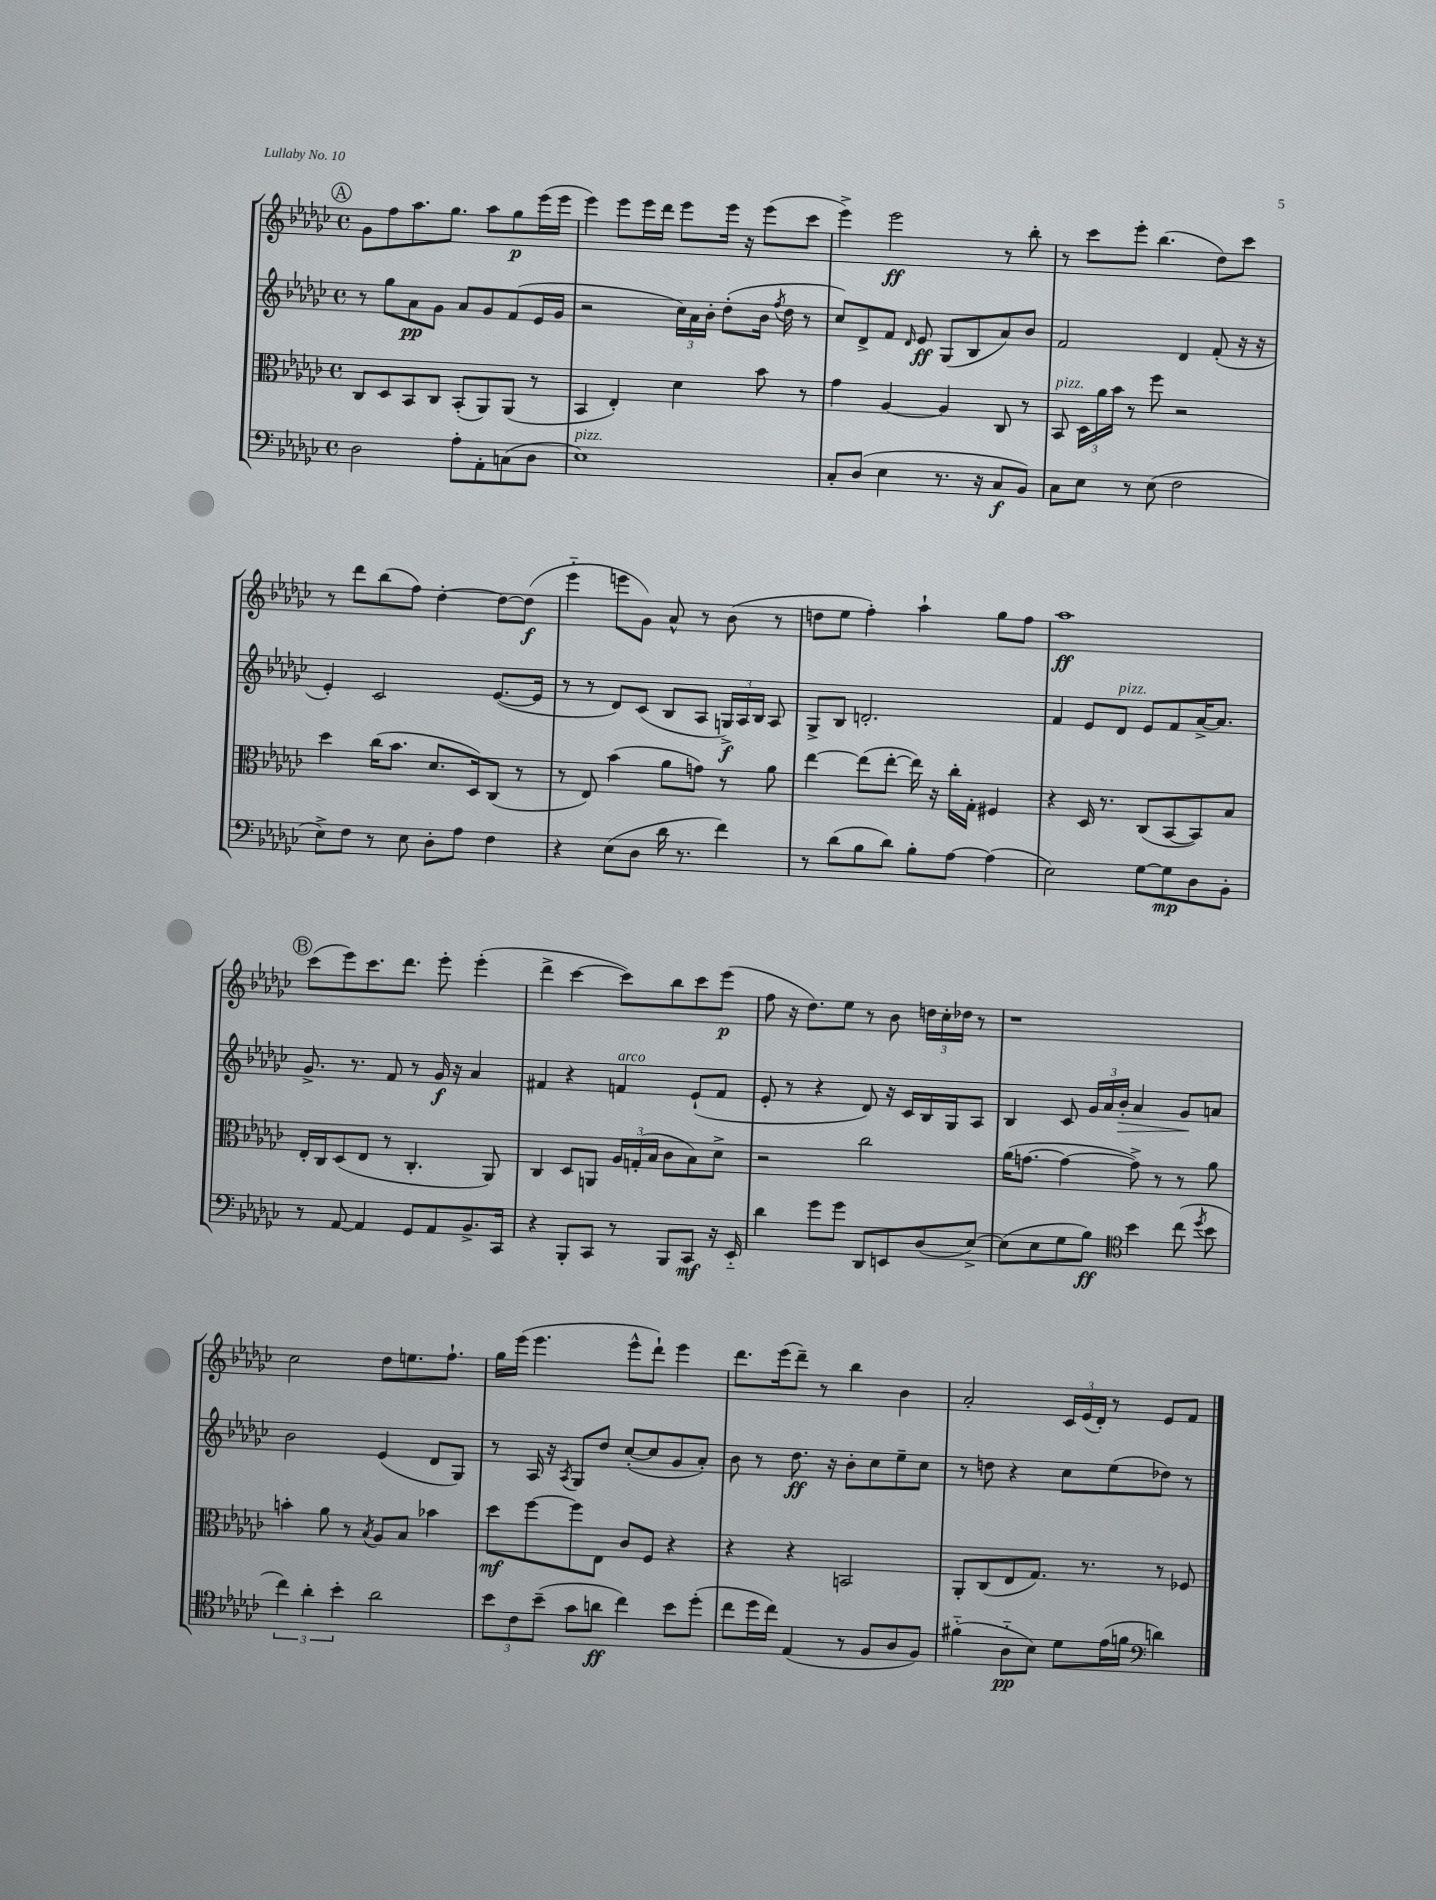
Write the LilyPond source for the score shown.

<<
\new StaffGroup <<
\new Staff = "s0" {
    \clef treble \key ges \major \defaultTimeSignature \time 4/4
    \autoBeamOff \mark \markup { \circle "A" } ges'8[ f''8 aes''8. ges''8.] aes''8[ ges''8\p ees'''16( ees'''16] |
    ees'''4) ees'''8[ ees'''16 des'''16] ees'''8[ ees'''16] r16 ees'''8[( ces'''8] |
    ees'''4->) ees'''2\ff r8 bes''8-. |
    r8 ces'''8[ ees'''8]-. bes''4.( des''8[) ces'''8] |
    r8 des'''8[ bes''8( f''8]) des''4~-. des''8[~ des''8]\f( |
    ees'''4-_ e'''8[ ges'8]) aes'8-^ r8 bes'8( r8 |
    d''8[ ees''8] f''4-.) aes''4-! ges''8[ f''8] |
    aes''1\ff |
    \mark \markup { \circle "B" } ces'''8[( ees'''8) ces'''8. des'''8.] ees'''8-. ees'''4-.( |
    des'''4-> ces'''4~ ces'''8[) bes''8 ces'''8 ees'''8]\p( |
    f''8 r16 des''8.[) ees''8] r8 bes'8 \tuplet 3/2 { d''16[ ces''16-. des''16] } r8 |
    r1 |
    ces''2 des''8[ e''8. f''8.]-! |
    ges''16[ ees'''16]( ees'''4. ees'''8[-^ des'''8]-!) ees'''4 |
    des'''8.[ ees'''16( des'''8]--) r8 bes''4 bes'4 |
    aes'2-. \tuplet 3/2 { ces'16[ ees'16( des'16]-.) } r8 ees'8[ f'8] \bar "|." |
}
\new Staff = "s1" {
    \clef treble \key ges \major \defaultTimeSignature \time 4/4
    \autoBeamOff \mark \markup { \circle "A" } r8 ges''8[ aes'8\pp ges'8] aes'8[ ges'8 f'8( ees'16 ges'16] |
    r2 \tuplet 3/2 { ces''16[) aes'16 bes'16]-. } des''8[-.( bes'16] \acciaccatura { f''8 } des''16 r8 |
    ces''8[) des'8-> f'8] \grace { des'16 } ees'8\ff ges8[( bes8 aes'8) bes'8] |
    f'2 des'4 f'8-.( r16 r16 |
    ees'4-.) ces'2 ees'8.[~( ees'16] |
    r8 r8 des'8[) ces'8]( bes8[ aes8] \tuplet 3/2 { g16[->\f) aes16 bes16] } aes8 |
    ges8[-> bes8] d'2.-. |
    f'4 ees'8[ des'8]^\markup { \italic "pizz." } ees'8[ f'8 aes'16~-> aes'8.] |
    \mark \markup { \circle "B" } ges'8.-> r8. f'8 r8 ges'16\f r16 aes'4 |
    fis'4 r4 f'4^\markup { \italic "arco" } ees'8[-!( f'8] |
    ees'8-. r8 r4 des'8) r16 ces'16[ bes16 ges16 aes8] |
    bes4 ces'8 \tuplet 3/2 { ges'16[ aes'16 bes'16]-.\> } aes'4 ges'8[\! a'8] |
    bes'2 ees'4( des'8[ ges8]) |
    r8 aes16 r16 \acciaccatura { aes8 } ges8[ des''8] ces''8[~-.( ces''8 ges'8 aes'8]-.) |
    bes'8 r8 des''8.\ff r16 bes'8[-. ces''8 ees''8-- ces''8] |
    r8 d''8 r4 ces''8[ ees''8( des''8]) r8 \bar "|." |
}
\new Staff = "s2" {
    \clef alto \key ges \major \defaultTimeSignature \time 4/4
    \autoBeamOff \mark \markup { \circle "A" } ces8[ des8 bes,8 ces8] bes,8[-.( aes,8) aes,8]( r8 |
    bes,4 ees4-.) des'4 bes'8 r8 |
    ges'4 aes4~ aes4 ces8 r8 |
    bes,8^\markup { \italic "pizz." } \tuplet 3/2 { des16[ aes'16 bes'16] } r8 f''8 r2 |
    des''4 ces''16[( bes'8.] des'8.[ des16) ces8]( r8 |
    r8 ees8) bes'4( aes'8[ g'8]) r8 aes'8 |
    ees''4~ ees''8[( ees''8]~-. ees''16) r16 ces''16[-. ges16]-. fis4 |
    r4 des16 r8. ces8[( bes,8~ bes,8) bes8] |
    \mark \markup { \circle "B" } ees16[-. ces16 des8( ees8] r8 ces4.-. aes,8) |
    ces4 des8[ a,8] \tuplet 3/2 { aes16[ g16-.( bes16] } ces'8[ bes8) des'8]-> |
    r2 ces''2 |
    aes'16[( g'8.]~ g'4~ g'8->) r8 r8 aes'8 |
    b'4-. aes'8 r8 \acciaccatura { bes8 } aes8[ bes8] bes'4 |
    des''8[\mf f''8~ f''8 ees8] ces'8[ f8] r4 |
    r4 r4 b,2 |
    aes,8[-. ces8( ees8 ges8.]) r8. r8 fes8 \bar "|." |
}
\new Staff = "s3" {
    \clef bass \key ges \major \defaultTimeSignature \time 4/4
    \autoBeamOff \mark \markup { \circle "A" } des2 aes8[-. aes,8-. c8( des8] |
    ees1^\markup { \italic "pizz." }) |
    ces8[-. des8]( ees4 r8. r16 ces8[\f bes,8]) |
    ces8[ ees8] r8 ees8( f2 |
    ees8[->) f8] r8 ees8 des8[-. aes8] f4 |
    r4 ees8[( des8] des'16 r8. f'4) |
    r8 des'8[( bes8 des'8]) bes8[-. aes8]~ aes4( |
    ees2) ges8[~ ges8\mp des8 bes,8]-. |
    \mark \markup { \circle "B" } r8 aes,8~ aes,4 ges,8[ aes,8 bes,8.-> ces,16] |
    r4 bes,,8[-. ces,8] r8 bes,,8[ ces,8]\mf r16 ees,16-_ |
    des'4 ges'8[ ges'8] des,8[ e,8 des8( ees8]~->) |
    ees8[( ees8 ges8 bes8]\ff) \clef tenor bes'4 ces''8( \acciaccatura { des''8 } bes'8 |
    \tuplet 3/2 { ces''4) aes'4-. bes'4-. } aes'2 |
    \tuplet 3/2 { bes'8[ ces'8 bes'8]--( } ges'8[ a'8]\ff ces''4) bes'8[ des''8]-.( |
    ces''8[ des''16 ces''16]) ees4( r8 f8[ aes8 f8]) |
    fis'4-_( aes8[-_\pp bes8]) des'8[ ees'16( f'16] \clef bass d'4) \bar "|." |
}
>>
>>
\layout { \context { \Score \remove "Bar_number_engraver" } }
